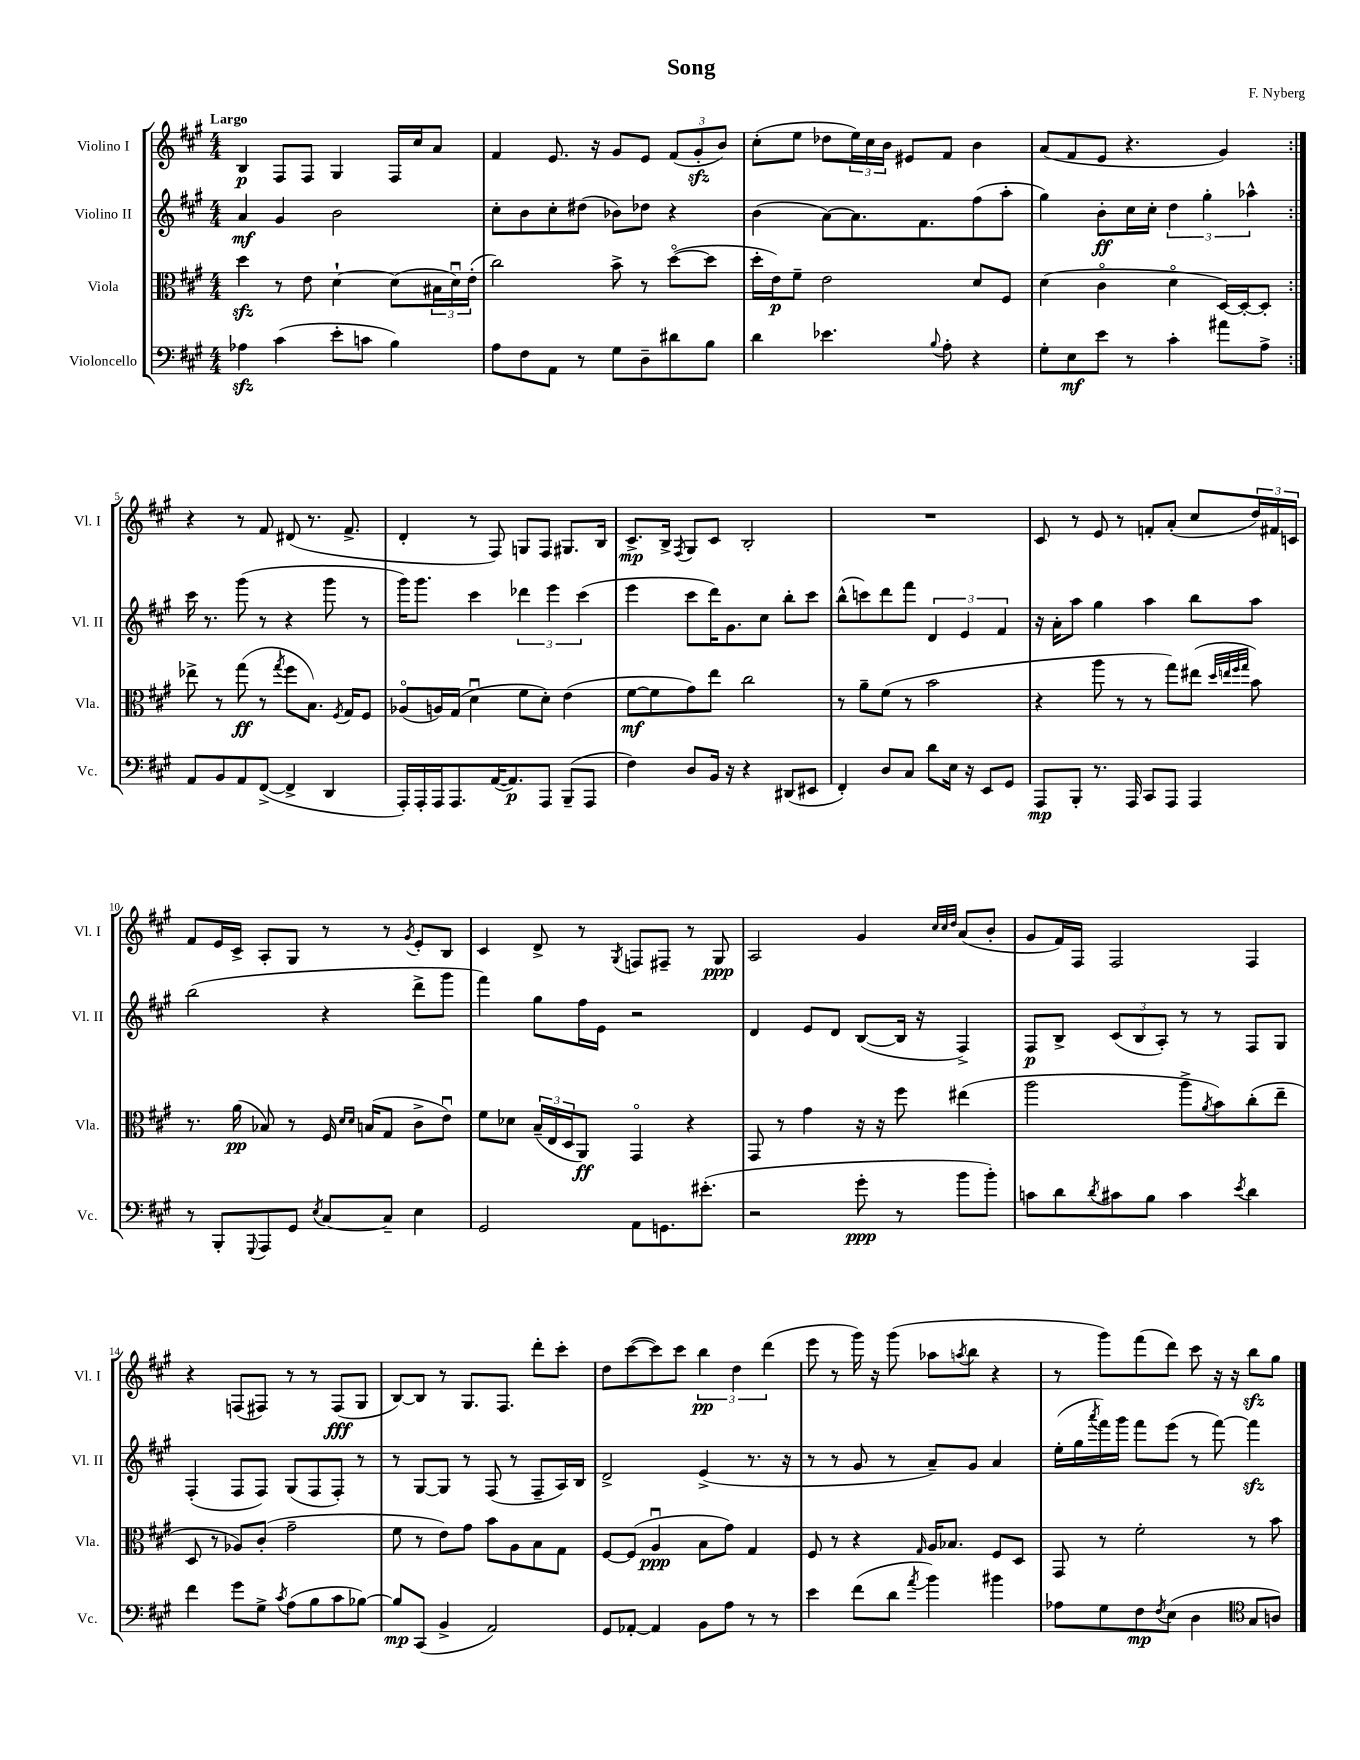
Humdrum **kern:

**kern	**dynam	**kern	**dynam	**kern	**dynam	**kern	**dynam
*part4	*part4	*part3	*part3	*part2	*part2	*part1	*part1
*staff4	*staff4	*staff3	*staff3	*staff2	*staff2	*staff1	*staff1
*I"Violoncello	*	*I"Viola	*	*I"Violino II	*	*I"Violino I	*
*I'Vc.	*	*I'Vla.	*	*I'Vl. II	*	*I'Vl. I	*
*clefF4	*	*clefC3	*	*clefG2	*	*clefG2	*
*k[f#c#g#]	*	*k[f#c#g#]	*	*k[f#c#g#]	*	*k[f#c#g#]	*
*M4/4	*	*M4/4	*	*M4/4	*	*M4/4	*
=1	=1	=1	=1	=1	=1	=1	=1
!	!	!	!	!	!	!LO:TX:a:B:t=Largo	!
4A-Xzz\	.	4ddzz\	.	4a/	mf	4B/	p
(4c#\	.	8r	.	4g#/	.	8F#/L	.
.	.	8e\	.	.	.	8F#/J	.
8e'\L	.	[4d`\	.	2b\	.	4G#/	.
8cn\J	.	.	.	.	.	.	.
4B\)	.	(8d\L]	.	.	.	16F#/LL	.
.	.	.	.	.	.	16cc#/J	.
.	.	24B#X\L	.	.	.	8a/J	.
.	.	24du\)	.	.	.	.	.
.	.	(24e'\JJ	.	.	.	.	.
=2	=2	=2	=2	=2	=2	=2	=2
8A\L	.	2cc#\)	.	8cc#'\L	.	4f#/	.
8F#\	.	.	.	8b\	.	.	.
8AA\J	.	.	.	8cc#'\	.	8.e/	.
8r	.	.	.	(8dd#X\J	.	.	.
.	.	.	.	.	.	16r	.
8G#\L	.	8b^\	.	8b-X\L)	.	8g#/L	.
8D~\	.	8r	.	8dd-X\J	.	8e/J	.
8d#X\	.	([8dd\L	.	4r	.	(12f#/L	.
.	.	.	.	.	.	12g#zz'/	.
8B\J	.	8dd\J]	.	.	.	.	.
.	.	.	.	.	.	12b/J)	.
=3	=3	=3	=3	=3	=3	=3	=3
4d\	.	16dd'\LL	.	(4b\	.	(8cc#'\L	.
.	.	16e\J)	p	.	.	.	.
.	.	8f#~\J	.	.	.	8ee\J	.
4.e-X\	.	2e\	.	[8a\L)	.	8dd-X\L	.
.	.	.	.	8.a\]	.	24ee\L)	.
.	.	.	.	.	.	24cc#\	.
.	.	.	.	.	.	24b\JJ	.
.	.	.	.	.	.	8e#X/L	.
.	.	.	.	8.f#\	.	.	.
8qqB/	.	.	.	.	.	.	.
8A'\	.	.	.	.	.	8f#/J	.
4r	.	8d/L	.	(8ff#\	.	4b\	.
.	.	8F#/J	.	8aa'\J	.	.	.
=4	=4	=4	=4	=4	=4	=4	=4
8G#'\L	.	(4d\	.	4gg#\)	.	(8a/L	.
8E\	mf	.	.	.	.	8f#/	.
8e\J	.	4c#\	.	8b'\L	ff	8e/J	.
8r	.	.	.	16cc#\L	.	4.r	.
.	.	.	.	16cc#'\JJ	.	.	.
4c#'\	.	4d\	.	6dd\	.	.	.
.	.	.	.	6gg#'\	.	.	.
8a#X\L	.	[16D/LL)	.	.	.	4g#/)	.
.	.	16D'/J_	.	.	.	.	.
.	.	.	.	6aa-X^^\	.	.	.
8A^\J	.	8D'/J]	.	.	.	.	.
!!LO:LB:g=z
=5:|!	=5:|!	=5:|!	=5:|!	=5:|!	=5:|!	=5:|!	=5:|!
8AA/L	.	8ee-X^\	.	16ccc#\	.	4r	.
.	.	.	.	8.r	.	.	.
8BB/	.	8r	.	.	.	.	.
8AA/	.	(8gg#\	ff	(8ggg#\	.	8r	.
([8FF#^/J	.	8r	.	8r	.	8f#/	.
.	.	8qgg#/	.	.	.	.	.
4FF#^/]	.	8ff#\L	.	4r	.	(8d#X/	.
.	.	8.B\J)	.	.	.	8.r	.
4DD/	.	.	.	8ggg#\	.	.	.
.	.	8qF#/	.	.	.	.	.
.	.	16G#/KL	.	.	.	8.f#^/	.
.	.	8F#/J	.	8r	.	.	.
=6	=6	=6	=6	=6	=6	=6	=6
16AAA'/LL)	.	(8A-X/L	.	16ggg#\KL)	.	4d'/	.
16AAA'/	.	.	.	8.ggg#\J	.	.	.
16AAA/J	.	16An/L)	.	.	.	.	.
8.AAA/	.	(16G#/JJ	.	.	.	.	.
.	.	4du\	.	4ccc#\	.	8r	.
([16AA/K	.	.	.	.	.	8F#/)	.
8.AA/])	p	.	.	.	.	.	.
.	.	8f#\L	.	6ddd-X\	.	8Gn/L	.
8AAA/J	.	8d'\J)	.	.	.	8F#/J	.
.	.	.	.	6eee\	.	.	.
(8BBB~/L	.	(4e\	.	.	.	8.G#X/L	.
.	.	.	.	(6ccc#\	.	.	.
8AAA/J	.	.	.	.	.	.	.
.	.	.	.	.	.	16B/Jk	.
=7	=7	=7	=7	=7	=7	=7	=7
4F#\)	.	[8f#\L	mf	4eee\	.	8.c#^/L	mp
.	.	8f#\]	.	.	.	.	.
.	.	.	.	.	.	16B^/Jk	.
.	.	.	.	.	.	8qF#/	.
8D/L	.	8g#\)	.	8ccc#\L	.	8G#/L	.
16BB/Jk	.	8ee\J	.	16ddd\K)	.	8c#/J	.
16r	.	.	.	8.g#\	.	.	.
4r	.	2cc#\	.	.	.	2B'/	.
.	.	.	.	8cc#\J	.	.	.
(8DD#X/L	.	.	.	8bb'\L	.	.	.
8EE#X/J	.	.	.	8ccc#\J	.	.	.
=8	=8	=8	=8	=8	=8	=8	=8
4FF#'/)	.	8r	.	(8bb^^\L	.	1r	.
.	.	8a~\L	.	8cccn\)	.	.	.
8D/L	.	(8f#\J	.	8ddd\	.	.	.
8C#/J	.	8r	.	8fff#\J	.	.	.
8d\L	.	2b\	.	6d/	.	.	.
16E\Jk	.	.	.	.	.	.	.
.	.	.	.	6e/	.	.	.
16r	.	.	.	.	.	.	.
8EE/L	.	.	.	.	.	.	.
.	.	.	.	6f#/	.	.	.
8GG#/J	.	.	.	.	.	.	.
=9	=9	=9	=9	=9	=9	=9	=9
8AAA/L	mp	4r	.	16r	.	8c#/	.
.	.	.	.	16a'\KL	.	.	.
8BBB'/J	.	.	.	8aa\J	.	8r	.
8.r	.	8aa\	.	4gg#\	.	8e/	.
.	.	8r	.	.	.	8r	.
16AAA/	.	.	.	.	.	.	.
8CC#/L	.	8r	.	4aa\	.	8fn'/L	.
8AAA/J	.	8gg#\L)	.	.	.	(8a'/J	.
4AAA/	.	(8ee#X\J	.	8bb\L	.	8cc#/L	.
.	.	32qqdd/LLL	.	.	.	.	.
.	.	32qqeen/	.	.	.	.	.
.	.	32qqff#/	.	.	.	.	.
.	.	32qqgg#/JJJ	.	.	.	.	.
.	.	8b\)	.	8aa\J	.	24dd/L)	.
.	.	.	.	.	.	24f#X/	.
.	.	.	.	.	.	24cn/JJ	.
!!LO:LB:g=z
=10	=10	=10	=10	=10	=10	=10	=10
8r	.	8.r	.	(2bb\	.	8f#/L	.
8BBB'/L	.	.	.	.	.	16e/L	.
.	.	(16a\	pp	.	.	16c#^/JJ	.
8qqGGG#/	.	.	.	.	.	.	.
8AAA/	.	8B-X/)	.	.	.	8A'/L	.
8GG#/J	.	8r	.	.	.	8G#/J	.
8qE/	.	.	.	.	.	.	.
[8C#/L	.	16F#/	.	4r	.	8r	.
.	.	16qqd/LL	.	.	.	.	.
.	.	16qqd/JJ	.	.	.	.	.
.	.	(16Bn/KL	.	.	.	.	.
8C#~/J]	.	8G#/J	.	.	.	8r	.
.	.	.	.	.	.	8qg#/	.
4E\	.	8c#^\L	.	8ddd^\L	.	8e'/L	.
.	.	8eu\J)	.	8ggg#\J	.	8B/J	.
=11	=11	=11	=11	=11	=11	=11	=11
2GG#/	.	8f#\L	.	4fff#\)	.	4c#/	.
.	.	8d-X\J	.	.	.	.	.
.	.	(24B~/LL	.	8gg#\L	.	8d^/	.
.	.	24E/	.	.	.	.	.
.	.	24D/J	.	.	.	.	.
.	.	8AA/J)	ff	16ff#\L	.	8r	.
.	.	.	.	16e\JJ	.	.	.
.	.	.	.	.	.	8qG#/	.
8AA\L	.	4GG#/	.	2r	.	8Fn/L	.
8.GGn\	.	.	.	.	.	8F#X~/J	.
.	.	4r	.	.	.	8r	.
(8.e#X'\J	.	.	.	.	.	.	.
.	.	.	.	.	.	8G#/	ppp
=12	=12	=12	=12	=12	=12	=12	=12
2r	.	8GG#/	.	4d/	.	2A/	.
.	.	8r	.	.	.	.	.
.	.	4g#\	.	8e/L	.	.	.
.	.	.	.	8d/J	.	.	.
8g#'\	ppp	16r	.	([8B/L	.	4g#/	.
.	.	16r	.	.	.	.	.
8r	.	8ff#\	.	16B/Jk]	.	.	.
.	.	.	.	16r	.	.	.
.	.	.	.	.	.	32qqcc#/LLL	.
.	.	.	.	.	.	32qqcc#/	.
.	.	.	.	.	.	32qqdd/JJJ	.
8b\L	.	(4ee#X\	.	4F#^/)	.	(8a/L	.
8b'\J)	.	.	.	.	.	8b'/J	.
=13	=13	=13	=13	=13	=13	=13	=13
8cn\L	.	2aa\	.	8F#/L	p	8g#/L	.
8d\	.	.	.	8B^/J	.	16f#/L)	.
.	.	.	.	.	.	16F#/JJ	.
8qd/	.	.	.	.	.	.	.
8c#X\	.	.	.	(12c#/L	.	2F#/	.
.	.	.	.	12B/	.	.	.
8B\J	.	.	.	.	.	.	.
.	.	.	.	12A'/J)	.	.	.
4c#\	.	8aa^\L	.	8r	.	.	.
.	.	8qa/	.	.	.	.	.
.	.	8b\)	.	8r	.	.	.
8qe/	.	.	.	.	.	.	.
4d\	.	(8cc#'\	.	8F#/L	.	4F#/	.
.	.	8ee~\J	.	8G#/J	.	.	.
!!LO:LB:g=z
=14	=14	=14	=14	=14	=14	=14	=14
4f#\	.	8D/	.	(4F#'/	.	4r	.
.	.	8r	.	.	.	.	.
8g#\L	.	8A-X/L)	.	8F#/L	.	(8Fn/L	.
8G#^\J	.	(8c#'/J	.	8F#/J)	.	8F#X/J)	.
8qc#/	.	.	.	.	.	.	.
(8A\L	.	2g#~\	.	(8G#/L	.	8r	.
8B\	.	.	.	8F#/	.	8r	.
8c#\	.	.	.	8F#'/J)	.	(8F#/L	fff
[8B-X\J)	.	.	.	8r	.	8G#/J	.
=15	=15	=15	=15	=15	=15	=15	=15
8B-/L]	mp	8f#\	.	8r	.	[8B/L)	.
(8CC#/J	.	8r	.	[8G#/L	.	8B/J]	.
4BB^/	.	8e\L)	.	8G#/J]	.	8r	.
.	.	8g#\J	.	8r	.	8.G#/L	.
2AA/)	.	8b\L	.	(8F#/	.	.	.
.	.	.	.	.	.	8.F#/J	.
.	.	8A\	.	8r	.	.	.
.	.	8B\	.	8F#~/L	.	8ddd'\L	.
.	.	8G#\J	.	16A/L)	.	8ccc#'\J	.
.	.	.	.	16B/JJ	.	.	.
=16	=16	=16	=16	=16	=16	=16	=16
8GG#/L	.	[8F#/L	.	2d^/	.	8dd\L	.
[8AA-X'/J	.	(8F#/J]	.	.	.	([8ccc#\	.
4AA-/]	.	4Au/	ppp	.	.	8ccc#\])	.
.	.	.	.	.	.	8ccc#\J	.
8BB\L	.	8B\L	.	(4e^/	.	6bb\	pp
8A\J	.	8g#\J)	.	.	.	.	.
.	.	.	.	.	.	6dd\	.
8r	.	4G#/	.	8.r	.	.	.
.	.	.	.	.	.	(6ddd\	.
8r	.	.	.	.	.	.	.
.	.	.	.	16r	.	.	.
=17	=17	=17	=17	=17	=17	=17	=17
4e\	.	8F#/	.	8r	.	8eee\	.
.	.	8r	.	8r	.	8r	.
(8f#\L	.	4r	.	8g#/	.	16ggg#\)	.
.	.	.	.	.	.	16r	.
8d\J	.	.	.	8r	.	(8ggg#\	.
8qa/	.	16qqG#/	.	.	.	.	.
4b\)	.	16A/KL	.	8a~/L)	.	8aa-X\L	.
.	.	8.B-X/J	.	.	.	.	.
.	.	.	.	.	.	8qaan/	.
.	.	.	.	8g#/J	.	8bb\J	.
4b#X\	.	8F#/L	.	4a/	.	4r	.
.	.	8D/J	.	.	.	.	.
=18	=18	=18	=18	=18	=18	=18	=18
8A-X\L	.	8GG#/	.	(16ee'\LL	.	8r	.
.	.	.	.	16gg#\	.	.	.
.	.	.	.	8qaaa/	.	.	.
8G#\	.	8r	.	16fff#\)	.	8ggg#\L)	.
.	.	.	.	16ggg#\JJ	.	.	.
8F#\	mp	2f#'\	.	8fff#\L	.	(8fff#\	.
8qF#/	.	.	.	.	.	.	.
(8E\J	.	.	.	(8eee\J	.	8ddd\J)	.
4D\	.	.	.	8r	.	8ccc#\	.
.	.	.	.	[8fff#\)	.	16r	.
.	.	.	.	.	.	16r	.
*clefC4	*	*	*	*	*	*	*
8G#/L	.	8r	.	4fff#zz\]	.	8bbzz\L	.
8An/J)	.	8b\	.	.	.	8gg#\J	.
==	==	==	==	==	==	==	==
*-	*-	*-	*-	*-	*-	*-	*-
